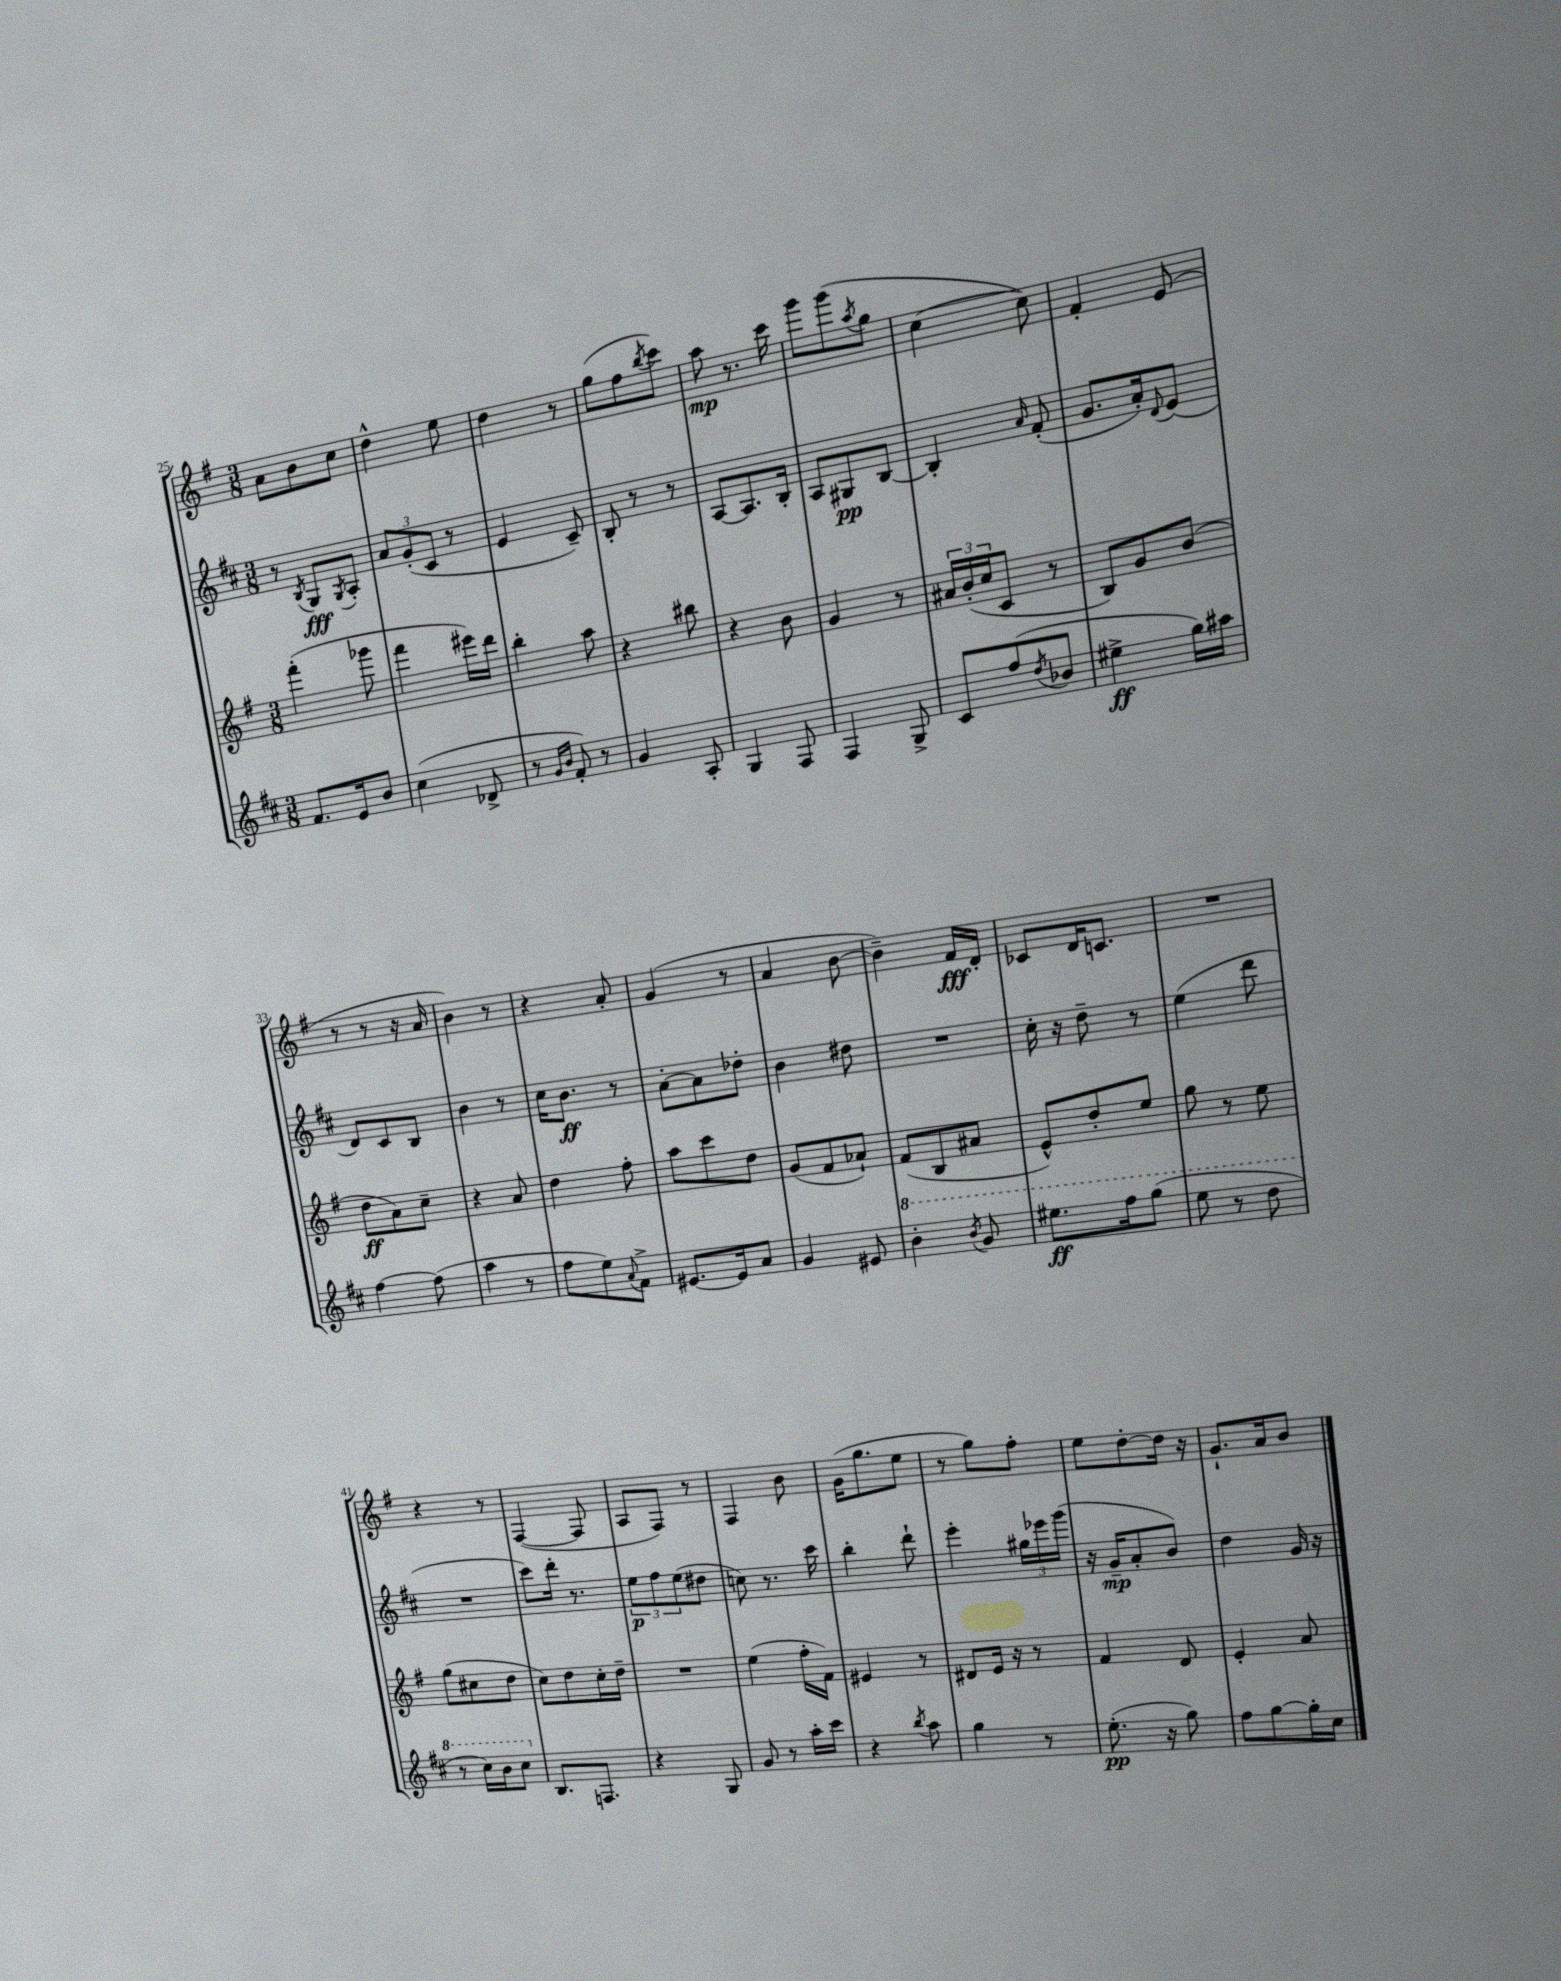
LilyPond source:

<<
\new StaffGroup <<
\new Staff = "s0" {
    \clef treble \key g \major \numericTimeSignature \time 3/8
    a'8 b'8 c''8 |
    d''4-^ e''8 |
    d''4 r8 |
    g''8( fis''8 \acciaccatura { b''8 } c'''8) |
    a''8\mp r8. c'''16 |
    g'''8 g'''8( \acciaccatura { a''8 } g''8 |
    c''4~ c''8) |
    fis'4-. e'8( |
    r8 r8 r16 a'16 |
    b'4) r8 |
    r4 a'8-. |
    g'4( r8 |
    a'4 b'8~ |
    b'4--) fis'16\fff d'16-. |
    ces'8 d'16 c'8. |
    R4. |
    r4 r8 |
    fis4~( fis8 |
    a8 fis8) r8 |
    fis4 b'8 |
    g'16( g''8. e''8 |
    r8 g''8) fis''8-. |
    e''8 d''8~-. d''16 r16 |
    g'8.-! a'16 b'8 \bar "|." |
}
\new Staff = "s1" {
    \clef treble \key d \major \numericTimeSignature \time 3/8
    r8 \acciaccatura { b8 } g8\fff \acciaccatura { g8 } a8-. |
    \tuplet 3/2 { a'8 g'8-.( cis'8 } r8 |
    e'4 cis'8--) |
    b8-. r8 r8 |
    a8~ a8. b16-. |
    a8 gis8\pp b8~ |
    b4-. \grace { a'16 } fis'8-.( |
    g'8. a'16-.) \appoggiatura { d'8 } e'8( |
    d'8) cis'8 b8 |
    b'4 r8 |
    cis''16 b'8.\ff r8 |
    a'8~-. a'8 des''8-. |
    b'4 dis''8 |
    R4. |
    cis''16-. r16 d''8-- r8 |
    e''4( d'''8 |
    R4. |
    cis'''8) d'''16-. r8. |
    \tuplet 3/2 { e''8\p fis''8 e''8( } dis''8 |
    c''8) r8. cis'''16 |
    b''4-. d'''8-! |
    e'''4-. \tuplet 3/2 { gis''16 ees'''16 g'''16( } |
    r16 g'16--\mp a'8-. b'8) |
    d''4 g'16 r16 \bar "|." |
}
\new Staff = "s2" {
    \clef treble \key g \major \numericTimeSignature \time 3/8
    fis'''4-.( ges'''8 |
    fis'''4 eis'''16) d'''16 |
    b''4-. a''8 |
    r4 bis''8 |
    r4 b'8 |
    g'4 r8 |
    \tuplet 3/2 { ais'16 b'16-.( c''16 } c'8 r8 |
    b8) g'8 b'8( |
    d''8\ff a'8) c''8-- |
    r4 a'8 |
    d''4 fis''8-. |
    a''8 c'''8 d''8 |
    g'8( fis'8 aes'8-!) |
    fis'8( b8 ais'8 |
    e'8-^) d''8-. e''8 |
    g''8 r8 e''8 |
    g''8( cis''8 d''8 |
    c''8) d''8 c''16-. d''16-- |
    R4. |
    e''4( fis''16-. fis'16) |
    eis'4 r8 |
    dis'8 e'16 r16 r8 |
    fis'4 d'8 |
    e'4-. a'8 \bar "|." |
}
\new Staff = "s3" {
    \clef treble \key d \major \numericTimeSignature \time 3/8
    fis'8. e'16 b'8 |
    cis''4( des'8-> |
    r8 \grace { g'16 b'16 } fis'8-.) r8 |
    g'4 a8-. |
    g4 fis8 |
    fis4 g8-> |
    cis'8 fis''8( \acciaccatura { d''8 } bes'8 |
    eis''4->\ff g''16) ais''16 |
    fis''4~ fis''8( |
    a''4 r8 |
    fis''8 e''8) \appoggiatura { a'8 } fis'8-> |
    eis'8.~ eis'16 a'8 |
    g'4 eis'8 |
    \ottava #1 b''4-. \acciaccatura { b''8 } g''8 |
    eis'''8.\ff fis'''16 g'''8( |
    e'''8 r8 d'''8 |
    r8 cis'''16) b''16 cis'''8 \ottava #0 |
    b8. f8. |
    r4 g8 |
    g'8 r8 a''16-. cis'''16 |
    r4 \acciaccatura { b''8 } a''8 |
    g''4 r8 |
    e''8.-.\pp( r16 g''8) |
    fis''8 g''8~ g''16-. cis''16 \bar "|." |
}
>>
>>
\layout { \context { \Score currentBarNumber = #25 } }
